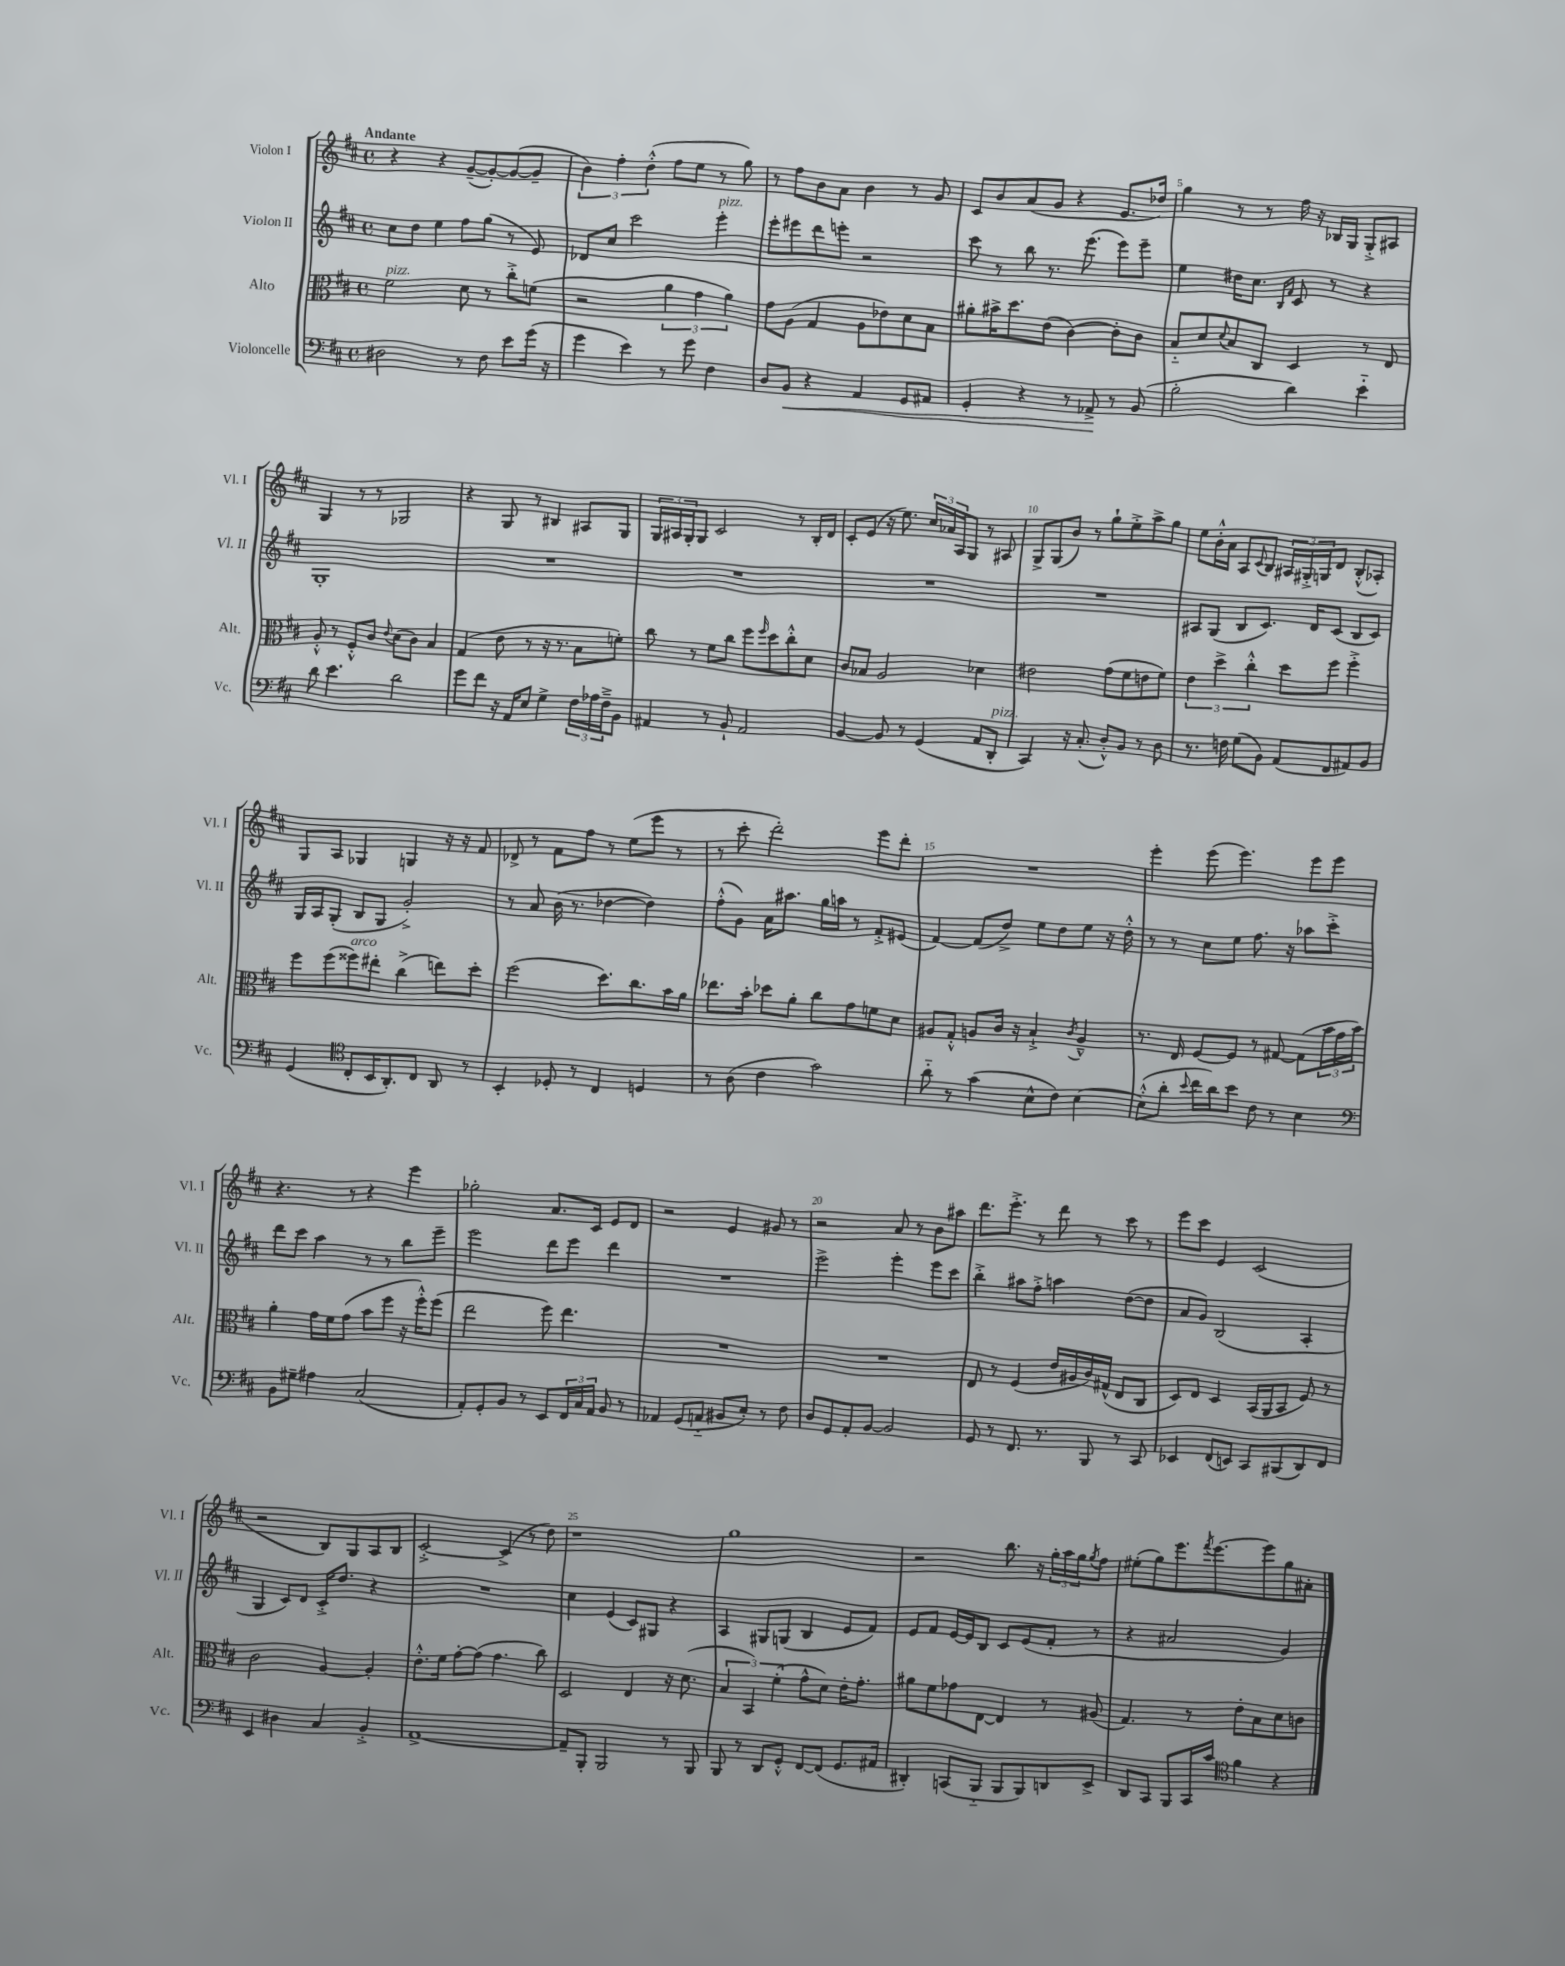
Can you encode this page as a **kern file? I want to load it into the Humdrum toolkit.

**kern	**kern	**kern	**kern
*staff4	*staff3	*staff2	*staff1
*clefF4	*clefC3	*clefG2	*clefG2
*k[f#c#]	*k[f#c#]	*k[f#c#]	*k[f#c#]
*M4/4	*M4/4	*M4/4	*M4/4
*met(c)	*met(c)	*met(c)	*met(c)
2D#	2f#	8cc#	4r
.	.	8dd	.
.	.	4ee	4r
8r	8d	8ff#	([8g~
8F#	8r	(8gg	8g'_)
8e	8cc#'^	8r	(8g_
(16g	(8f	8e)	8g~]
16r	.	.	.
=	=	=	=
4g	2r	8d-	6b)
.	.	8cc#	.
.	.	.	6ff#'
4e)	.	2ccc#	.
.	.	.	(6dd'^^
8r	6a	.	8ff#
8g	.	.	8ee
.	6g	.	.
4F#	.	4eee'	8r
.	6a)	.	.
.	.	.	8gg)
=	=	=	=
8D	8g	8eee'	8r
8BB	(8A	8eee#	8ff#
4r	4G	8ddd	8b
.	.	8eee'	8a
4AA	8A	2r	4b
.	8e-)	.	.
8GG	8d	.	8r
8AA#	8B	.	8g
=	=	=	=
4GG'	8a#'	8ccc#	8c#
.	16b#^	8r	8b
.	8.dd	.	.
4r	.	8bb	(8a
.	(8e	8.r	8g
8r	[4c#)	.	4r
.	.	(8.eee	.
8AA-^	.	.	.
8r	8c#']	8eee)	8.e
(8BB	8c#	8eee~	.
.	.	.	16dd-)
=	=	=	=
2B'	8B'~	4ee	4gg
.	8d	.	.
.	8qqd	.	.
.	8B	16dd#	8r
.	.	8.cc#	.
.	8C#	.	8r
.	.	16qqB	.
.	.	16qqf#	.
4d)	4D	8c#	16ff#
.	.	.	16r
.	.	8r	16B-
.	.	.	16G
4e'~	8r	4r	8G'^
.	8E	.	8A#
=	=	=	=
8d	8A'^^	1G'	4G
4.e	8r	.	.
.	8F#'^^	.	8r
.	8c#	.	8r
.	8qqe	.	.
2d	(8d	.	2G-
.	8c#)	.	.
.	4B	.	.
=	=	=	=
8g	(4G	1r	4r
8f#	.	.	.
16r	8e	.	8G
16AA	.	.	.
8E	8r	.	8r
4G^	16r	.	4B#
.	8.r	.	.
24F#	8B	.	8A#
24A-	.	.	.
24F#~^	.	.	.
8BB	8f')	.	8G
=	=	=	=
4AA#	8cc#	1r	24G
.	.	.	24A#
.	.	.	24G'
.	8r	.	8G
8r	8f#	.	2c#
8BB`	8cc#	.	.
2AA#	8ff#	.	.
.	16qqff#	.	.
.	8dd	.	.
.	8cc#'^^	.	8r
.	8d	.	16B'
.	.	.	16d
=	=	=	=
[4BB	8c#	1r	8c#'
.	8B-	.	(8e
8BB]	2A	.	16r
.	.	.	8.ee)
8r	.	.	.
(4GG	.	.	24cc#
.	.	.	24a-
.	.	.	24A
.	.	.	8G
8AA	4d-	.	8r
8DD'	.	.	8A#
=	=	=	=
4CC#)	2e#	1r	8G^
.	.	.	(8G
16r	.	.	8b)
(8.C#'	.	.	.
.	.	.	8r
8D'^^)	(8g	.	8gg`
8BB	8f#	.	8ee'^
8r	8e	.	8aa^
8D	8f#)	.	8gg
=	=	=	=
8.r	6e	8A#	8ee
.	.	(8G	16b'^^
.	6dd^	.	.
16F	.	.	16a
(8G	.	8B	8A
.	6cc#'^^	.	.
.	.	.	8qqc#
8BB)	.	8.c#)	8B
(8AA	8dd	.	24A#
.	.	.	24G#'^
.	.	16d	.
.	.	.	24G
8FF#	8ff#	(8c#	8d
8AA#)	4ff#'^	8B	(8B'^^
8BB	.	8c#)	8A-')
=	=	=	=
(4GG	8ff#	16G	8G
.	.	16A	.
.	(8ff#	(8G'	8A
*clefC4	*	*	*
8C#'	8ff##)	8B	4G-
16BB	8ee#'	8G	.
8.AA')	.	.	.
.	(4cc#^	2g'^)	4G
8C#	.	.	.
8AA	8ee)	.	16r
.	.	.	16r
8r	8dd'	.	8f#
=	=	=	=
4BB'	(2ff#	8r	8d-^
.	.	8a	8r
8D-'	.	(16b	8f#
.	.	8.r	.
8r	.	.	8ff#
4C#	8.dd)	[4dd-	8r
.	.	.	(8ee
.	8.cc#	.	.
4D	.	4dd-])	8eee
.	16b	.	8r
.	16a	.	.
=	=	=	=
8r	8.ee-	(8ff#'^^	8r
(8A	.	8g)	8ccc#'
.	16b'	.	.
4c#	8dd-	16a	2ddd')
.	.	8.aa#	.
.	8a'	.	.
2g)	8cc#	16gg	.
.	.	16aa	.
.	8g	8r	.
.	8f	8f#'^	8eee
.	8d	(8e#	8ddd'
=	=	=	=
8a'~	8A#	[4f#)	1r
8r	8G'^^	.	.
(4g	8A	(8f#]	.
.	16c#	8dd^)	.
.	16r	.	.
8B^^	4B`^	8ee	.
8c#)	.	8dd	.
.	8qc#	.	.
[4B	4A~^^	8ee	.
.	.	16r	.
.	.	16dd'^^	.
=	=	=	=
(8B'^^]	8.r	8r	4eee'
8a'	.	8r	.
.	16E	.	.
8qqb	.	.	.
16cc#	[8F#	8cc#	(8eee
16a)	.	.	.
8b	8F#]	8ee	4.eee)
8c#	8r	8.ff#	.
8r	[8G#	.	.
.	.	16r	.
4B	(8G#]	8aa-	8eee
.	24b	8ccc#'^	8eee
.	24g	.	.
.	24b)	.	.
=	=	=	=
*clefF4	*	*	*
8BB	4a'	8ddd	4.r
8G#~	.	8ccc#	.
4A#	16g	4aa	.
.	16f#	.	.
.	(8g	.	8r
(2C#	8b	8r	4r
.	8ff#	8r	.
.	16r	8bb	4eee
.	16ff#'^^)	.	.
.	(8ff#	8eee~	.
=	=	=	=
8AA')	2ee	2eee	2gg-'
8GG'	.	.	.
8BB	.	.	.
8r	.	.	.
8EE	8ff#)	8ddd	8.a
24FF#	4.ee	8eee	.
24C#	.	.	.
.	.	.	16c#
24AA	.	.	.
8BB	.	4ddd	8e
8r	.	.	8d
=	=	=	=
4AA-	1r	1r	2r
(8GG	.	.	.
8AA'~	.	.	.
8BB#	.	.	4e
8E')	.	.	.
8r	.	.	8g#
8F#	.	.	8r
=	=	=	=
8D	1r	2eee^	2r
8GG	.	.	.
8AA'	.	.	.
[8BB	.	.	.
2BB]	.	4eee'	8a
.	.	.	8r
.	.	8eee	8b
.	.	8ccc#	8aa#
=	=	=	=
8GG	8E	4bb'^	8.ddd
8r	8r	.	.
.	.	.	8.eee'^
8.FF#	(4F#	8aa#	.
.	.	8ff#'^	8r
8.r	.	.	.
.	16e	4aa	8ddd
.	16A#	.	.
8BBB	16c#)	.	8r
.	(16G#^^	.	.
8r	8E	([8dd	8ccc#
8CC#	8C#	8dd]	8r
=	=	=	=
4EE-	8D)	8a	8eee
.	8E	8g)	8ccc#
(8FF#	4D	(2B	4e
8EE)	.	.	.
8CC#	(16BB	.	(2c#
.	16AA	.	.
(8BBB#	8BB	.	.
8DD)	8F#)	4A'	.
8FF#	8r	.	.
=	=	=	=
4EE	2c#	4G	2r
4D#	.	8c#)	.
.	.	8d	.
4C#	[4A	16c#'^	8B)
.	.	8.dd	.
.	.	.	8G
4BB'^	4A']	4r	8A
.	.	.	8B
=	=	=	=
[1AA^	8.e'^^	1r	[2c#'^
.	16f#	.	.
.	[8g'	.	.
.	(8g]	.	.
.	4.g	.	(4c#^]
.	.	.	8r
.	8cc#)	.	8dd)
=	=	=	=
8AA~]	2D	4cc#	1r
8BBB'	.	.	.
2BBB	.	(4e	.
.	4E	8c#)	.
.	.	8G#	.
8r	16r	4r	.
.	(8.d	.	.
8BBB	.	.	.
=	=	=	=
8BBB	6B	4A	1gg
8r	.	.	.
.	6BB)	.	.
8DD	.	8G#	.
.	(6f#'	.	.
8GG'^^	.	(8G	.
[8FF#	8g^^	4B	.
(8FF#]	8d)	.	.
8.GG	16e'	8e	.
.	8.g'	.	.
.	.	8f#)	.
16AA#	.	.	.
=	=	=	=
4DD#')	8a#	8e	2r
.	8f#	8f#	.
(8CC	8g-	[16e	.
.	.	16e]	.
8BBB'~	[8E	8B	.
8BBB	4E]	8c#	8.bb
8BBB)	.	(8e	.
.	.	.	16r
8DD	8r	8f#'	24gg'
.	.	.	24aa
.	.	.	24gg
.	.	.	8qgg
8EE^	(8A#	8r	8ff#
=	=	=	=
8DD	4.G)	4r	(8ee#'
8CC#	.	.	8gg)
8BBB	.	2a#	8.eee
16CC#	8r	.	.
.	.	.	8qfff#
16c#	.	.	[8.eee
*clefC4	*	*	*
4f#	8e'	.	.
.	8B	.	8eee]
4r	8d	4g)	8gg
.	8c	.	8a#'
==	==	==	==
*-	*-	*-	*-
